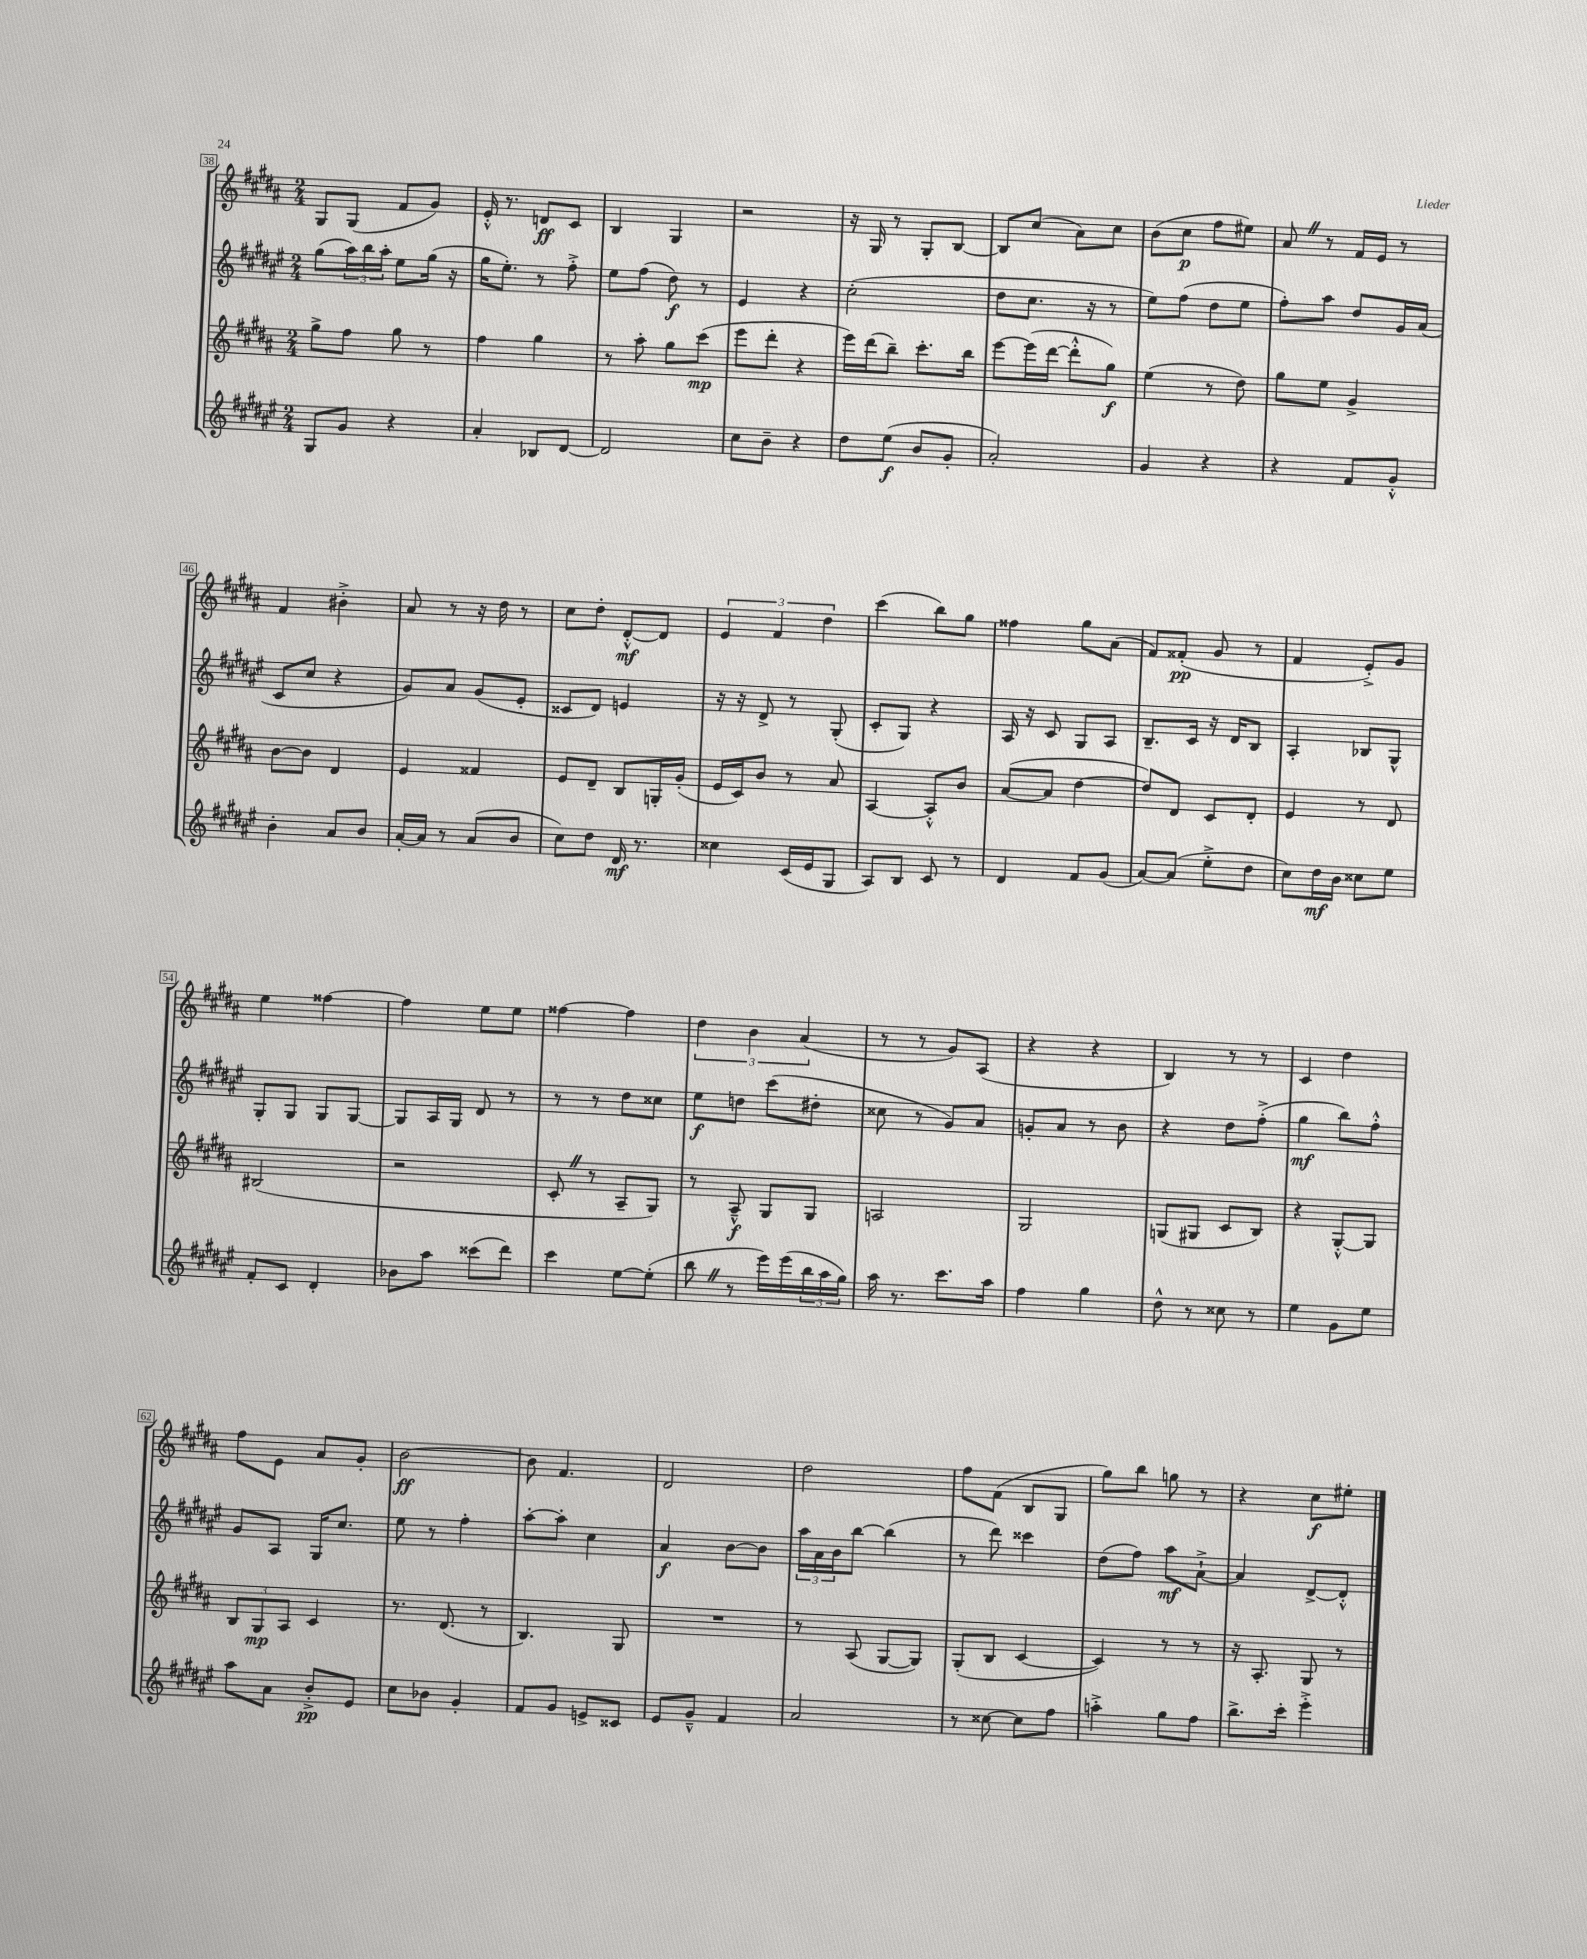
<<
\new StaffGroup <<
\new Staff = "s0" {
    \clef treble \key b \major \numericTimeSignature \time 2/4
    gis8 gis8( fis'8 gis'8) |
    e'16-.-^ r8. d'8\ff cis'8 |
    b4 gis4 |
    r2 |
    r16 gis16 r8 gis8-. b8~ |
    b8 cis''8( ais'8) cis''8 |
    b'8( cis''8\p fis''8 eis''8) |
    ais'8 \once \override BreathingSign.text = \markup { \musicglyph "scripts.caesura.straight" } \breathe r8 fis'16 e'16 r8 |
    fis'4 bis'4-.-> |
    ais'8 r8 r16 dis''16 r8 |
    cis''8 dis''8-. dis'8~-.-^\mf dis'8 |
    \tuplet 3/2 { e'4 fis'4 dis''4 } |
    cis'''4( b''8) gis''8 |
    fisis''4 gis''8 ais'8( |
    fis'8) fisis'8-.\pp( gis'8 r8 |
    fis'4 e'8-.->) gis'8 |
    e''4 fisis''4~ |
    fisis''4 e''8 e''8 |
    fisis''4~ fisis''4 |
    \tuplet 3/2 { dis''4 b'4 ais'4( } |
    r8 r8 gis'8) ais8( |
    r4 r4 |
    b4) r8 r8 |
    cis'4 dis''4 |
    fis''8 e'8 ais'8 gis'8-. |
    b'2~\ff |
    b'8 fis'4. |
    dis'2 |
    dis''2 |
    fis''8 fis'8( b8 gis8 |
    gis''8) b''8 g''8 r8 |
    r4 cis''8\f eis''8-. \bar "|." |
}
\new Staff = "s1" {
    \clef treble \key fis \major \numericTimeSignature \time 2/4
    gis''8( \tuplet 3/2 { ais''16) b''16 ais''16-. } eis''8 gis''16( r16 |
    gis''16 eis''8.-.) r8 fis''8-.-> |
    eis''8 fis''8( dis''8\f) r8 |
    eis'4 r4 |
    cis''2-.( |
    dis''8 cis''8. r16 r8 |
    eis''8) fis''8( dis''8 eis''8 |
    fis''8-.) ais''8 dis''8 gis'16 ais'16( |
    cis'8 cis''8 r4 |
    gis'8) ais'8 gis'8( eis'8-. |
    cisis'8 dis'8) e'4 |
    r16 r16 dis'8-> r8 gis8-.( |
    cis'8-. gis8) r4 |
    ais16 r16 cis'8 gis8 ais8 |
    b8.-- cis'16 r16 dis'16 b8 |
    ais4-. bes8 gis8-^ |
    gis8-. gis8 gis8 gis8~ |
    gis8 ais16 gis16 dis'8 r8 |
    r8 r8 dis''8 cisis''8 |
    eis''8\f d''8 cis'''8( dis''8-. |
    cisis''8 r8 gis'8) ais'8 |
    g'8-. ais'8 r8 b'8 |
    r4 dis''8 fis''8-.->( |
    gis''4\mf b''8) fis''8-.-^ |
    gis'8 ais8 gis16 cis''8. |
    eis''8 r8 fis''4-. |
    ais''8~-. ais''8-. cis''4 |
    ais'4\f b'8~ b'8 |
    \tuplet 3/2 { ais''16 ais'16 b'16 } b''8~ b''4( |
    r8 dis'''8) cisis'''4 |
    dis''8( fis''8) ais''8\mf ais'8~-!-> |
    ais'4 dis'8~-> dis'8-.-^ \bar "|." |
}
\new Staff = "s2" {
    \clef treble \key b \major \numericTimeSignature \time 2/4
    gis''8-> fis''8 gis''8 r8 |
    fis''4 gis''4 |
    r8 ais''8-. gis''8 cis'''8\mp( |
    e'''8 dis'''8-. r4 |
    e'''16) dis'''16( b''8--) cis'''8.-. b''16 |
    e'''8~ e'''16( dis'''16~ dis'''8-.-^ gis''8\f) |
    e''4( r8 dis''8) |
    gis''8 e''8 gis'4-> |
    b'8~ b'8 dis'4 |
    e'4 fisis'4 |
    e'8 dis'8-- b8 g16-. gis'16-.( |
    e'16 cis'16) b'8 r8 ais'8 |
    ais4~ ais8-.-^ b'8 |
    ais'8~( ais'8 dis''4~ |
    dis''8) dis'8 cis'8 dis'8-. |
    e'4 r8 dis'8 |
    bis2( |
    r2 |
    cis'8-. \once \override BreathingSign.text = \markup { \musicglyph "scripts.caesura.straight" } \breathe r8 ais8-- gis8) |
    r8 ais8---^\f gis8 gis8 |
    a2 |
    gis2 |
    g8( gis8 cis'8 b8) |
    r4 gis8~-.-^ gis8 |
    \tuplet 3/2 { b8 gis8\mp ais8 } cis'4 |
    r8. dis'8.( r8 |
    b4.) gis8 |
    R2 |
    r8 ais8( gis8~ gis8) |
    gis8-.( b8 cis'4~ |
    cis'4) r8 r8 |
    r16 ais8.-. gis8 r8 \bar "|." |
}
\new Staff = "s3" {
    \clef treble \key fis \major \numericTimeSignature \time 2/4
    gis8 gis'8 r4 |
    ais'4-. bes8 dis'8~ |
    dis'2 |
    cis''8 b'8-- r4 |
    dis''8 eis''8\f( b'8 gis'8-. |
    ais'2-.) |
    gis'4 r4 |
    r4 fis'8 gis'8-.-^ |
    b'4-. ais'8 b'8 |
    ais'16~-. ais'16 r8 ais'8( b'8 |
    cis''8) dis''8 dis'16\mf r8. |
    cisis''4 cis'16( eis'16 gis8 |
    ais8) b8 cis'8 r8 |
    dis'4 fis'8 gis'8( |
    ais'8~) ais'8( eis''8-.-> dis''8 |
    cis''8) dis''16\mf b'16 cisis''8 eis''8 |
    fis'8-. cis'8 dis'4-. |
    bes'8 ais''8 cisis'''8( dis'''8) |
    cis'''4 eis''8~ eis''8-.( |
    b''8 \once \override BreathingSign.text = \markup { \musicglyph "scripts.caesura.straight" } \breathe r8 eis'''16) eis'''16( \tuplet 3/2 { b''16 ais''16 gis''16) } |
    ais''16 r8. cis'''8. ais''16 |
    fis''4 gis''4 |
    dis''8-^ r8 cisis''8 r8 |
    eis''4 gis'8 eis''8 |
    ais''8 ais'8 b'8-.->\pp eis'8 |
    cis''8 bes'8 gis'4-. |
    fis'8 gis'8 e'8-> cisis'8 |
    eis'8 gis'8---^ fis'4 |
    ais'2 |
    r8 cisis''8~ cisis''8 fis''8 |
    a''4-.-> gis''8 fis''8 |
    b''8.-> cis'''16-. eis'''4-.-> \bar "|." |
}
>>
>>
\layout { \context { \Score currentBarNumber = #38 \override BarNumber.stencil = #(make-stencil-boxer 0.1 0.3 ly:text-interface::print) } }
